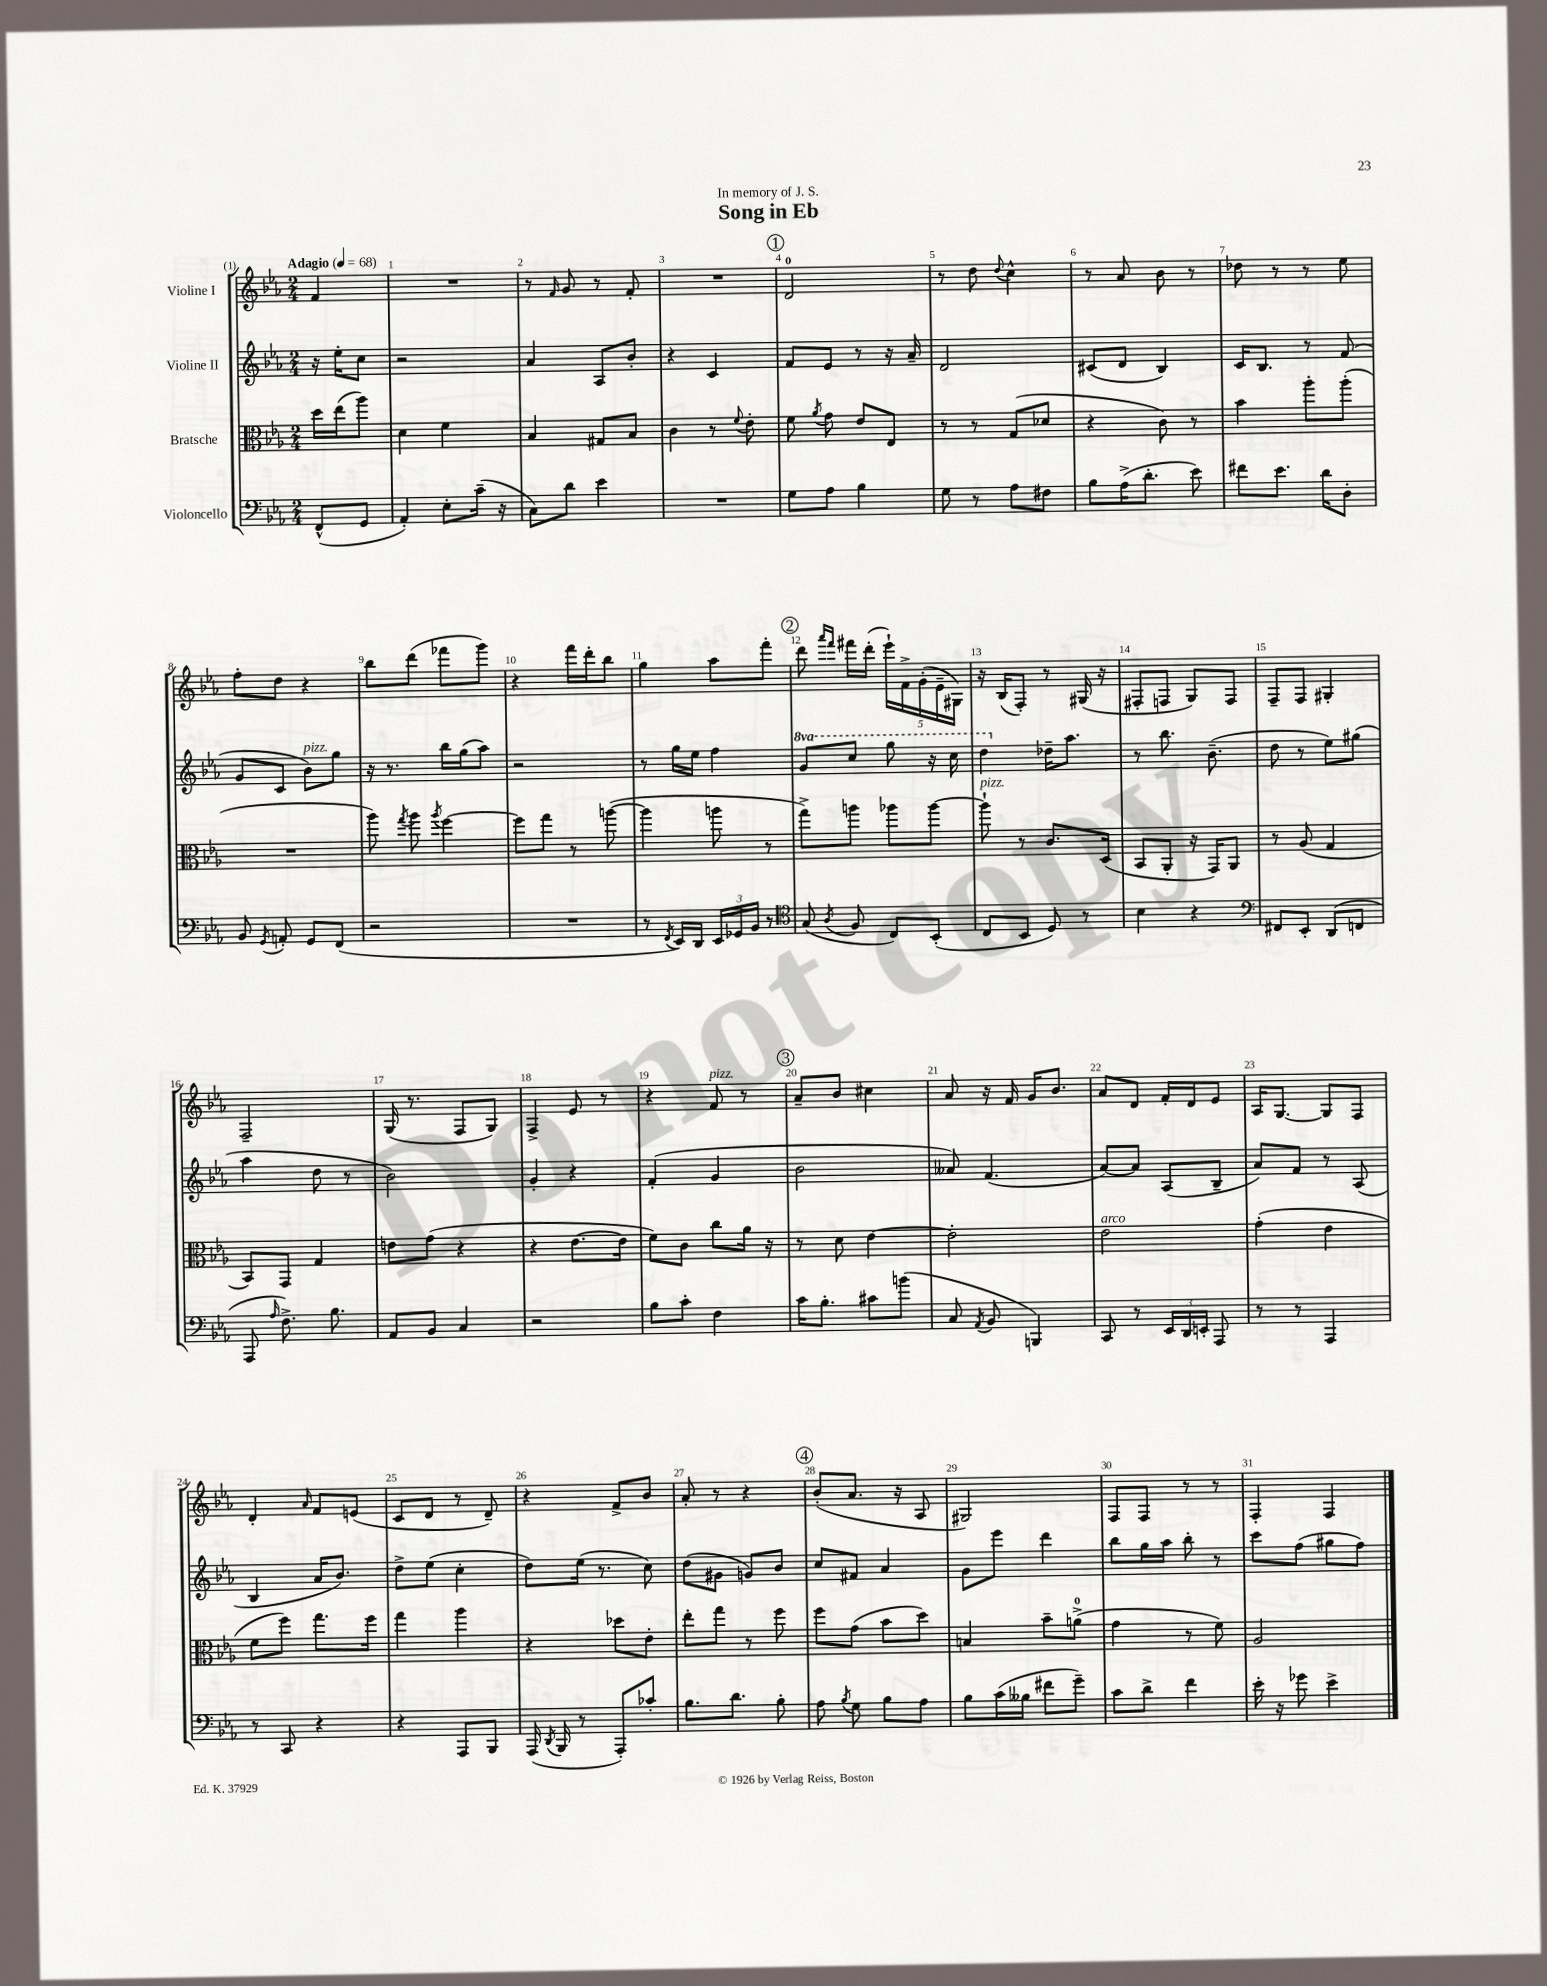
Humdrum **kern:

**kern	**kern	**kern	**kern
*staff4	*staff3	*staff2	*staff1
*clefF4	*clefC3	*clefG2	*clefG2
*k[b-e-a-]	*k[b-e-a-]	*k[b-e-a-]	*k[b-e-a-]
*M2/4	*M2/4	*M2/4	*M2/4
*MM68	*MM68	*MM68	*MM68
(8FF^^	16dd	16r	4f
.	(16ee-	16ee-'	.
8GG	8aa-)	8cc	.
=	=	=	=
4AA-')	4d	2r	2r
8E-'	4f	.	.
(16c~	.	.	.
16r	.	.	.
=	=	=	=
8C)	4B-	4a-	8r
.	.	.	16qqf
8d	.	.	8g
4e-	8G#	8A-	8r
.	8B-	8b-'	8f'
=	=	=	=
2r	4c	4r	2r
.	8r	4c	.
.	8qqf	.	.
.	8e-'	.	.
=	=	=	=
8G	8f	8f	2d
.	8qa-	.	.
8A-	8g	8e-	.
4B-	8e-	8r	.
.	8E-	16r	.
.	.	16a-~	.
=	=	=	=
8G	8r	2d	8r
8r	8r	.	8dd
.	.	.	8qqdd
8A-	(8G	.	4cc^^
8F#	8d-	.	.
=	=	=	=
8B-	4r	(8c#	8r
(16A-^	.	8d	8a-
8.d'	.	.	.
.	8c)	4B-)	8b-
8e-)	8r	.	8r
=	=	=	=
8f#	4b-	16c	8dd-
.	.	8.B-	.
8.e-	.	.	8r
.	8aa-'	8r	8r
16d	.	.	.
8D'	(8aa-'	(8f	8ee-
=	=	=	=
8BB-	2r	8g	8ff'
8qGG	.	.	.
8AA'	.	8c	8dd
8GG	.	8b-)	4r
(8FF	.	8gg	.
=	=	=	=
2r	8aa-)	16r	8bb-
.	.	8.r	.
.	8qgg	.	.
.	8aa-	.	(8ddd
.	8qaa-	.	.
.	[4ff	16bb-	8fff-
.	.	(16gg	.
.	.	8aa-)	8ggg)
=	=	=	=
2r	8ff]	2r	4r
.	8gg	.	.
.	8r	.	16fff
.	.	.	16ddd'
.	([8aa	.	8bb-
=	=	=	=
8r	4aa]	8r	4gg
8qFF	.	.	.
16EE-)	.	16gg	.
16DD	.	16ee-	.
24EE-	8aa	4ff	8aa-
24GG-	.	.	.
24BB-	.	.	.
8r	8r	.	8fff'
=	=	=	=
*clefC4	*	*	*
(8G	8gg^)	8gg	8ddd
.	.	.	16qqaaa-
8qA-	.	.	16qqfff
8F	8aa	8ccc	16fff#
.	.	.	(16ddd'
8C)	8aa-	8ggg	20eee-`)
.	.	.	20f^
.	.	.	(20g'
(8BB-'	[8aa-	16r	.
.	.	.	20e-~
.	.	16ccc	.
.	.	.	20G#)
=	=	=	=
8C	8aa-`]	4ddd	16r
.	.	.	(16B-
8BB-	8r	.	8F')
8D)	8.c	16dd-~	8r
.	.	8.aa-	.
8r	.	.	(16G#
.	(16D	.	16r
=	=	=	=
4B-	8BB-	8r	8F#'
.	8AA-'	8.bb-	8F
4r	16r	.	8G)
.	16GG)	(8.b-~	.
.	8AA-	.	8F
=	=	=	=
*clefF4	*	*	*
8FF#	8r	8dd	8F~
8EE-'	(8A-	8r	8F
(8DD	4G	8ee-)	4G#'
8FF	.	(8gg#	.
=	=	=	=
8AAA-	8BB-)	4aa-	2F~
16qqA-	.	.	.
8.F^)	8GG	.	.
.	4G	8dd	.
8.B-	.	.	.
.	.	8r	.
=	=	=	=
8AA-	8e	2b-)	(16G
.	.	.	8.r
8BB-	(8g	.	.
4C	4r	.	8F
.	.	.	8G)
=	=	=	=
2r	4r	4g'	4F^
.	[8.e-	4r	8e-
.	.	.	8r
.	16e-]	.	.
=	=	=	=
8B-	8f)	(4f'	4r
8c'	8c	.	.
4F	8cc	4g	8f
.	16a-	.	8r
.	16r	.	.
=	=	=	=
16c	8r	2b-	8a-~
8.B-'	.	.	.
.	8d	.	8b-
8c#	[4e-	.	4cc#
(8b	.	.	.
=	=	=	=
8C	2e-']	8a--)	8a-
8qAA-	.	.	.
8BB-	.	(4.f	16r
.	.	.	16f
4BBB)	.	.	16g
.	.	.	8.b-
=	=	=	=
8CC	2e-	[8a-)	8a-
8r	.	8a-]	8d
24EE-	.	(8A-	16f'
24DD	.	.	.
.	.	.	16d
24EE'	.	.	.
8AAA-	.	8B-~	8e-
=	=	=	=
8r	(4g'	8a-)	16A-
.	.	.	[8.G
8r	.	8f	.
4AAA-	4e-	8r	8G]
.	.	(8A-	8F
=	=	=	=
8r	8f	4B-	4d'
8CC	8ff)	.	.
.	.	.	16qqa-
4r	8.gg	16a-	8f
.	.	8.b-)	.
.	.	.	(8e
.	16ff	.	.
=	=	=	=
4r	4gg	8dd^	8c
.	.	(8ee-	8d
8AAA-	4aa-	4cc'	8r
8BBB-	.	.	8d~)
=	=	=	=
(16AAA-	4r	8dd)	4r
8qDD	.	.	.
16BBB-	.	.	.
8r	.	(16ee-	.
.	.	8.r	.
8AAA-')	8dd-	.	8f^
8c-'	8e-'	8cc)	8b-
=	=	=	=
8.B-	8ee-'	(8dd	8a-'
.	8gg	8g#	8r
8.d	.	.	.
.	8r	8g)	4r
8B-'	8ff	8b-	.
=	=	=	=
8A-	8ff	8cc	(8b-'
8qB-	.	.	.
8G	(8g	8f#	8.a-
8B-	8b-	4a-	.
.	.	.	16r
8A-	8dd)	.	8A-
=	=	=	=
8B-	4B	8g	2G#)
(16c	.	8eee-	.
16B--	.	.	.
8f#	8b-~	4ddd	.
8g~)	(8a^	.	.
=	=	=	=
8c	4g	8bb-	8F
8d^	.	16gg	8F
.	.	16aa-	.
4f	8r	8bb-'	8r
.	8f)	8r	8r
=	=	=	=
16e-'	2A-	8ccc	4F'
16r	.	.	.
8g-	.	(8ff	.
4e-^	.	8gg#	4F
.	.	8ff)	.
==	==	==	==
*-	*-	*-	*-
